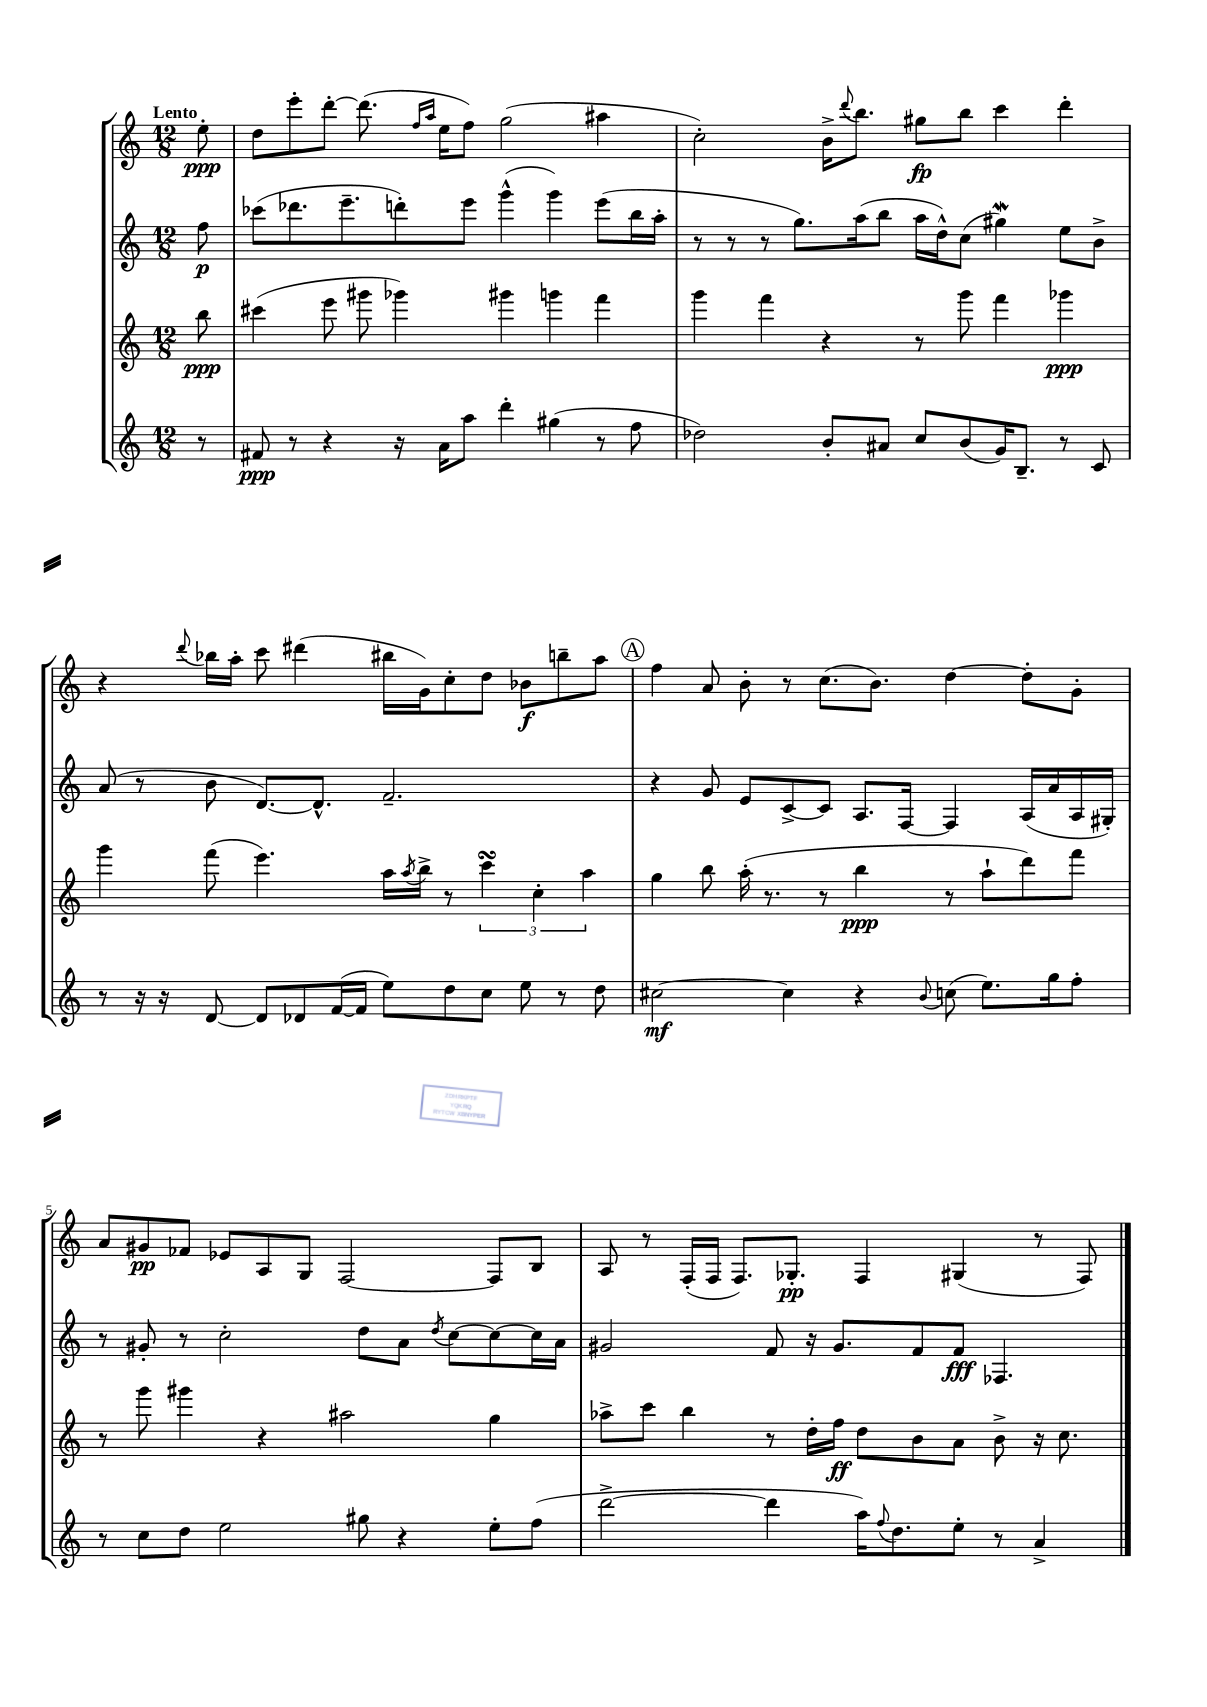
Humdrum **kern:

**kern	**dynam	**kern	**dynam	**kern	**dynam	**kern	**dynam
*part4	*part4	*part3	*part3	*part2	*part2	*part1	*part1
*staff4	*staff4	*staff3	*staff3	*staff2	*staff2	*staff1	*staff1
*clefG2	*	*clefG2	*	*clefG2	*	*clefG2	*
*k[]	*	*k[]	*	*k[]	*	*k[]	*
*M12/8	*	*M12/8	*	*M12/8	*	*M12/8	*
=	=	=	=	=	=	=	=
!	!	!	!	!	!	!LO:TX:a:B:t=Lento	!
8r	.	8bb\	ppp	8ff\	p	8ee'\	ppp
=1	=1	=1	=1	=1	=1	=1	=1
8f#X/	ppp	(4ccc#X\	.	(8ccc-X\L	.	8dd\L	.
8r	.	.	.	8.ddd-X\	.	8eee'\	.
4r	.	8eee\	.	.	.	[8ddd'\J	.
.	.	.	.	8.eee~\	.	.	.
.	.	8ggg#X\	.	.	.	(8.ddd\]	.
16r	.	4ggg-X\)	.	8dddn'\)	.	.	.
.	.	.	.	.	.	16qqff/LL	.
.	.	.	.	.	.	16qqaa/JJ	.
16a\KL	.	.	.	.	.	16ee\KL	.
8aa\J	.	.	.	8eee\J	.	8ff\J)	.
4ddd'\	.	4ggg#X\	.	(4ggg^^\	.	(2gg\	.
(4gg#X\	.	4gggn\	.	4ggg\)	.	.	.
8r	.	4fff\	.	(8eee\L	.	4aa#X\	.
8ff\	.	.	.	16bb\L	.	.	.
.	.	.	.	16aa'\JJ	.	.	.
=2	=2	=2	=2	=2	=2	=2	=2
2dd-X\)	.	4ggg\	.	8r	.	2cc'\)	.
.	.	.	.	8r	.	.	.
.	.	4fff\	.	8r	.	.	.
.	.	.	.	8.gg\L)	.	.	.
8b'/L	.	4r	.	.	.	16b^\KL	.
.	.	.	.	.	.	8qqddd/	.
.	.	.	.	(16aa\k	.	8.bb\J	.
8a#X/J	.	.	.	8bb\J	.	.	.
8cc/L	.	8r	.	16aa\LL	.	8gg#X\L	fp
.	.	.	.	16dd^^\J)	.	.	.
(8b/	.	8ggg\	.	(8cc\J	.	8bb\J	.
16g/K)	.	4fff\	.	4gg#XW\)	.	4ccc\	.
8.B~/J	.	.	.	.	.	.	.
8r	.	4ggg-X\	ppp	8ee\L	.	4ddd'\	.
8c/	.	.	.	8b^\J	.	.	.
!!LO:LB:g=z
=3	=3	=3	=3	=3	=3	=3	=3
8r	.	4ggg\	.	(8a/	.	4r	.
16r	.	.	.	8r	.	.	.
16r	.	.	.	.	.	.	.
.	.	.	.	.	.	8qqddd/	.
[8d/	.	(8fff\	.	8b\	.	16bb-X\LL	.
.	.	.	.	.	.	16aa'\JJ	.
8d/L]	.	4.eee\)	.	[8.d/L)	.	8ccc\	.
8d-X/	.	.	.	.	.	(4ddd#X\	.
.	.	.	.	8.d^^/J]	.	.	.
([16f/L	.	.	.	.	.	.	.
16f/JJ]	.	.	.	.	.	.	.
8ee\L)	.	16aa\LL	.	2.f~/	.	16bb#X\LL	.
.	.	8qaa/	.	.	.	.	.
.	.	16bb^\JJ	.	.	.	16g\J)	.
8dd\	.	8r	.	.	.	8cc'\	.
8cc\J	.	6cccsSSs\	.	.	.	8dd\J	.
8ee\	.	.	.	.	.	8b-X\L	f
.	.	6cc'\	.	.	.	.	.
8r	.	.	.	.	.	8bbn~\	.
.	.	6aa\	.	.	.	.	.
8dd\	.	.	.	.	.	8aa\J	.
!!LO:REH:place=s1:t=A
=4	=4	=4	=4	=4	=4	=4	=4
[2cc#X\	mf	4gg\	.	4r	.	4ff\	.
.	.	8bb\	.	8g/	.	8a/	.
.	.	(16aa'\	.	8e/L	.	8b'\	.
.	.	8.r	.	.	.	.	.
4cc#\]	.	.	.	[8c^/	.	8r	.
.	.	8r	.	8c/J]	.	(8.cc\L	.
4r	.	4bb\	ppp	8.A/L	.	.	.
.	.	.	.	.	.	8.b\J)	.
.	.	.	.	[16F/Jk	.	.	.
8qqb/	.	.	.	.	.	.	.
(8ccn\	.	8r	.	4F/]	.	[4dd\	.
8.ee\L)	.	8aa`\L	.	.	.	.	.
.	.	8ddd\)	.	(16A/LL	.	8dd'\L]	.
16gg\k	.	.	.	16a/	.	.	.
8ff'\J	.	8fff\J	.	16A/	.	8g'\J	.
.	.	.	.	16G#X'/JJ)	.	.	.
!!LO:LB:g=z
=5	=5	=5	=5	=5	=5	=5	=5
8r	.	8r	.	8r	.	8a/L	.
8cc\L	.	8ggg\	.	8g#X'/	.	8g#X/	pp
8dd\J	.	4ggg#X\	.	8r	.	8f-X/J	.
2ee\	.	.	.	2cc'\	.	8e-X/L	.
.	.	4r	.	.	.	8A/	.
.	.	.	.	.	.	8G/J	.
.	.	2aa#X\	.	.	.	[2F/	.
8gg#X\	.	.	.	8dd\L	.	.	.
4r	.	.	.	8a\J	.	.	.
.	.	.	.	8qdd/	.	.	.
.	.	.	.	[8cc\L	.	.	.
8ee'\L	.	4gg\	.	8cc\_	.	8F/L]	.
(8ff\J	.	.	.	16cc\L]	.	8B/J	.
.	.	.	.	16a\JJ	.	.	.
=6	=6	=6	=6	=6	=6	=6	=6
[2ddd^\	.	8aa-X^\L	.	2g#X/	.	8A/	.
.	.	8ccc\J	.	.	.	8r	.
.	.	4bb\	.	.	.	(16F'/LL	.
.	.	.	.	.	.	16F/JJ	.
.	.	.	.	.	.	8.F/L)	.
4ddd\]	.	8r	.	8f/	.	.	.
.	.	.	.	.	.	8.G-X'/J	pp
.	.	16dd'\LL	.	16r	.	.	.
.	.	16ff\JJ	ff	8.g#/L	.	.	.
16aa\KL)	.	8dd\L	.	.	.	4F/	.
8qqff/	.	.	.	.	.	.	.
8.dd\	.	.	.	.	.	.	.
.	.	8b\	.	8f/	.	.	.
8ee'\J	.	8a\J	.	8f/J	fff	(4G#X/	.
8r	.	8b^\	.	4.F-X/	.	.	.
4a^/	.	16r	.	.	.	8r	.
.	.	8.cc\	.	.	.	.	.
.	.	.	.	.	.	8F/)	.
==	==	==	==	==	==	==	==
*-	*-	*-	*-	*-	*-	*-	*-
